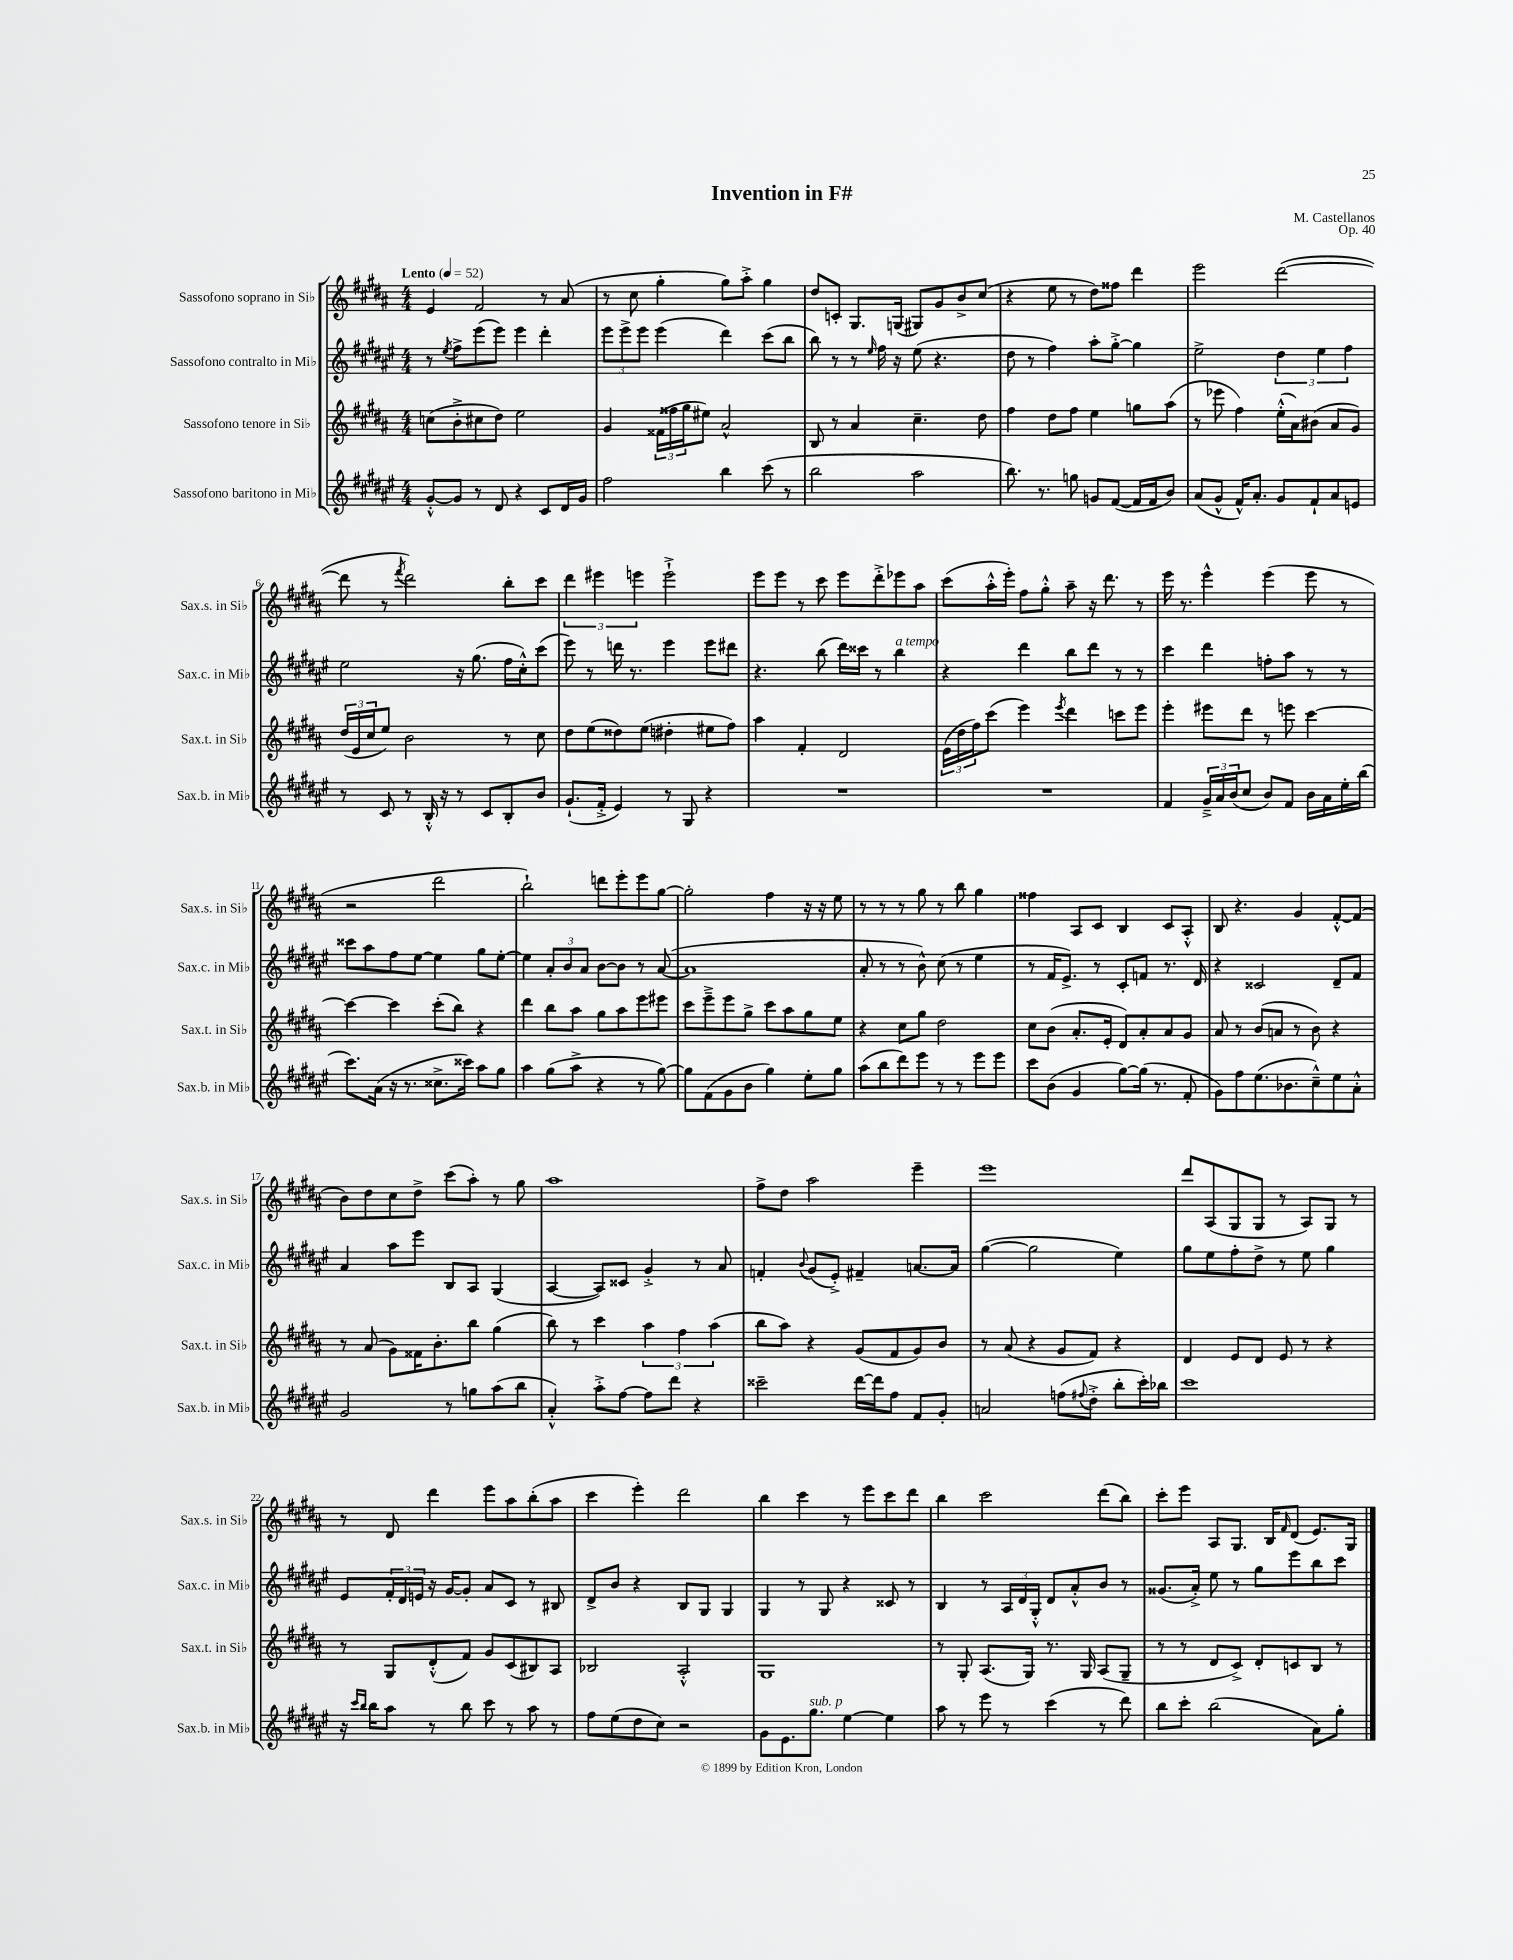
\header { title = "Invention in F#" composer = "M. Castellanos" opus = "Op. 40" }
<<
\new StaffGroup <<
\new Staff = "s0" \with { instrumentName = "Sassofono soprano in Sib" shortInstrumentName = "Sax.s. in Sib" } {
    \clef treble \key b \major \numericTimeSignature \time 4/4 \tempo "Lento" 4 = 52
    e'4 fis'2 r8 ais'8( |
    r8 cis''8 gis''4-. gis''8) ais''8-.-> gis''4 |
    dis''8 c'8-. gis8. g16( gis8) gis'8 b'8-> cis''8( |
    r4 e''8 r8 dis''8) fisis''8 dis'''4 |
    e'''2 dis'''2~( |
    dis'''8 r8 \acciaccatura { fis'''8 } dis'''2) b''8-. cis'''8 |
    \tuplet 3/2 { dis'''4 eis'''4 e'''4 } e'''2-!-> |
    e'''8 e'''8 r8 cis'''8 e'''8 dis'''8-.-> ees'''8 ais''8 |
    cis'''8( ais''16-.-^ e'''16-.) fis''8 gis''8-.-^ ais''8-- r16 dis'''8. r8 |
    e'''16 r8. e'''4-^ e'''4( e'''8 r8 |
    r2 dis'''2 |
    b''2-!) d'''8 e'''8-. e'''8 gis''8~ |
    gis''2-. fis''4 r16 r16 e''8 |
    r8 r8 r8 gis''8 r8 b''8 gis''4 |
    fisis''4 ais8 cis'8 b4 cis'8 ais8-.-^ |
    b8 r4. gis'4 fis'8~-.-^ fis'8( |
    b'8) dis''8 cis''8 dis''8-> cis'''8( ais''8-.) r8 gis''8 |
    ais''1 |
    fis''8-> dis''8 ais''2 e'''4-- |
    e'''1 |
    dis'''8 ais8( gis8 gis8 r8 ais8) gis8 r8 |
    r8 dis'8 dis'''4 e'''8 ais''8 b''8-.( ais''8 |
    cis'''4 e'''4-.) dis'''2 |
    b''4 cis'''4 r8 e'''8 cis'''8 dis'''8 |
    b''4 cis'''2 dis'''8( b''8) |
    cis'''8-. e'''8 ais8 gis8. b16 \grace { fis'16 } dis'8( e'8.) gis16 \bar "|." |
}
\new Staff = "s1" \with { instrumentName = "Sassofono contralto in Mib" shortInstrumentName = "Sax.c. in Mib" } {
    \clef treble \key fis \major \numericTimeSignature \time 4/4
    r8 \acciaccatura { eis''8 } fis''8-> eis'''8( eis'''8) eis'''4 dis'''4-. |
    \tuplet 3/2 { eis'''8 eis'''8-> eis'''8 } eis'''4( dis'''4) cis'''8( b''8 |
    b''8) r8 r8 \grace { eis''16 } fis''16 r16 eis''8( r4. |
    dis''8 r8 fis''4) ais''8-. gis''8~-.-> gis''4 |
    eis''2-> \tuplet 3/2 { dis''4 eis''4 fis''4 } |
    eis''2 r16 gis''8.( fis''16 cis''16-.-^) cis'''8( |
    eis'''8) r8 d'''16 r8. eis'''4 eis'''8 dis'''8 |
    r4. b''8( dis'''16) cisis'''16 r8 b''4^\markup { \italic "a tempo" } |
    r4 dis'''4 b''8 dis'''8 r8 r8 |
    cis'''4 dis'''4 f''8-. ais''8 r8 r8 |
    cisis'''8 ais''8 fis''8 eis''8~ eis''4 gis''8 eis''8~-. |
    eis''4 \tuplet 3/2 { ais'8-. b'8 ais'8 } b'8~ b'8 r8 ais'8~( |
    ais'1 |
    ais'8-. r8 r8 b'8-^) cis''8( r8 eis''4 |
    r8 fis'16 eis'8.->) r8 cis'8-. f'8 r8. dis'16 |
    r4 cisis'2 dis'8-- fis'8 |
    ais'4 ais''8 eis'''8 b8 ais8 gis4( |
    ais4~ ais8) cisis'8 gis'4-.-> r8 ais'8 |
    f'4-. \appoggiatura { b'8 } gis'8( eis'8-.->) fis'4-- a'8.~ a'16 |
    gis''4~( gis''2 eis''4) |
    gis''8 eis''8 fis''8-. dis''8-> r8 eis''8 gis''4 |
    eis'8 \tuplet 3/2 { fis'16-. dis'16 e'16 } r16 gis'16~ gis'8-. ais'8 cis'8 r8 bis8 |
    dis'8-> b'8 r4 b8 gis8 gis4 |
    gis4 r8 gis8 r4 cisis'8 r8 |
    b4 r8 \tuplet 3/2 { ais16 dis'16 gis16-.-^ } dis'8 ais'8-.-^ b'8 r8 |
    gisis'8.( ais'16-.->) eis''8 r8 gis''8 eis'''8 b''8 cis'''8 \bar "|." |
}
\new Staff = "s2" \with { instrumentName = "Sassofono tenore in Sib" shortInstrumentName = "Sax.t. in Sib" } {
    \clef treble \key b \major \numericTimeSignature \time 4/4
    c''8( b'8-.-> cis''8 dis''8) e''2 |
    gis'4 \tuplet 3/2 { fisis'16( fisis''16 gis''16 } eis''8) ais'2-^ |
    b8 r8 ais'4 cis''4.-- dis''8 |
    fis''4 dis''8 fis''8 e''4 g''8 ais''8( |
    r8 ees'''8 fis''4) e''16-.-^( ais'16) bis'8( ais'8 gis'8) |
    \tuplet 3/2 { dis''16( e'16 cis''16 } e''8) b'2 r8 cis''8 |
    dis''8 e''8( disis''8) e''8( dis''4-. eis''8 fis''8) |
    ais''4 fis'4-. dis'2 |
    \tuplet 3/2 { e'16( dis''16 fis''16) } cis'''8( e'''4) \acciaccatura { e'''8 } dis'''4 c'''8 e'''8 |
    e'''4-. eis'''8 dis'''8 r8 e'''8 cis'''4~ |
    cis'''4~ cis'''4 cis'''8-.( b''8) r4 |
    dis'''4 b''8 ais''8 gis''8 ais''8 e'''8 eis'''8 |
    cis'''8 e'''8---> e'''8 gis''8-> cis'''8 ais''8 gis''8 e''8 |
    r4 cis''8 gis''8 dis''2 |
    cis''8 b'8( ais'8.-. e'16-. dis'8) ais'8-. ais'8 gis'8 |
    ais'8 r8 b'8( a'8 r8 b'8) r4 |
    r8 ais'8( gis'8) fisis'16 b'8.-. b''8 gis''4( |
    b''8) r8 cis'''4 \tuplet 3/2 { ais''4 fis''4 ais''4( } |
    b''8 ais''8) r4 gis'8( fis'8 gis'8) b'8 |
    r8 ais'8( r4 gis'8 fis'8) r4 |
    dis'4 e'8 dis'8 e'8 r8 r4 |
    r8 gis8 dis'8-.-^( fis'8) gis'8 cis'8( bis8) ais8 |
    bes2 ais2-.-^ |
    gis1 |
    r8 gis8-. ais8.( gis16) r8. gis16 ais8( gis8-- |
    r8 r8 dis'8 cis'8->) dis'8-. c'8 b8 r8 \bar "|." |
}
\new Staff = "s3" \with { instrumentName = "Sassofono baritono in Mib" shortInstrumentName = "Sax.b. in Mib" } {
    \clef treble \key fis \major \numericTimeSignature \time 4/4
    gis'8~-.-^ gis'8 r8 dis'8 r4 cis'8 dis'16 gis'16 |
    fis''2 b''4 cis'''8( r8 |
    b''2 ais''2 |
    b''8.) r8. g''8 g'8 fis'8~( fis'16 fis'16 b'8) |
    ais'8( gis'8-^ fis'16-^) ais'8.-. gis'8 fis'8-! ais'8 e'8 |
    r8 cis'8 r8 b16-.-^ r16 r8 cis'8 b8-. b'8 |
    gis'8.-!( fis'16-.-> eis'4) r8 gis8 r4 |
    R1 |
    R1 |
    fis'4 \tuplet 3/2 { gis'16---> ais'16 b'16( } cis''8 b'8) fis'8 b'16 ais'16 eis''16-. b''16( |
    cis'''8.) ais'16( r16 r8. cisis''8.-> cisis'''16) ais''8 gis''8 |
    ais''4 gis''8( ais''8-> r4 r8 gis''8~) |
    gis''8 fis'8( gis'8 b'8 gis''4) eis''8-. gis''8 |
    ais''8( b''8 dis'''8) eis'''8 r8 r8 eis'''8 eis'''8 |
    cis'''8 b'8( gis'4 gis''8~) gis''16( r8. fis'8-. |
    gis'8) fis''8 eis''8.( bes'8. cis''8---^) eis''8 ais'8-.-^ |
    gis'2 r8 g''8 ais''8( b''8 |
    ais'4-.-^) ais''8-.-> fis''8~ fis''8 dis'''8 r4 |
    cisis'''2-- dis'''16~ dis'''16 fis''8 fis'8 gis'8-. |
    a'2 f''8( \appoggiatura { fis''8 } dis''8-.-> b''8-. cis'''16-.) bes''16 |
    cis'''1 |
    r16 \grace { cis'''16 b''16 } b''16 ais''8 r8 b''8 cis'''8 r8 ais''8 r8 |
    fis''8 eis''8( dis''8 cis''8) r2 |
    gis'8 eis'8. gis''8.^\markup { \italic "sub. p" } eis''4~ eis''4 |
    ais''8 r8 eis'''8 r8 cis'''4( r8 dis'''8) |
    b''8 cis'''8-. b''2( ais'8) gis''8-. \bar "|." |
}
>>
>>
